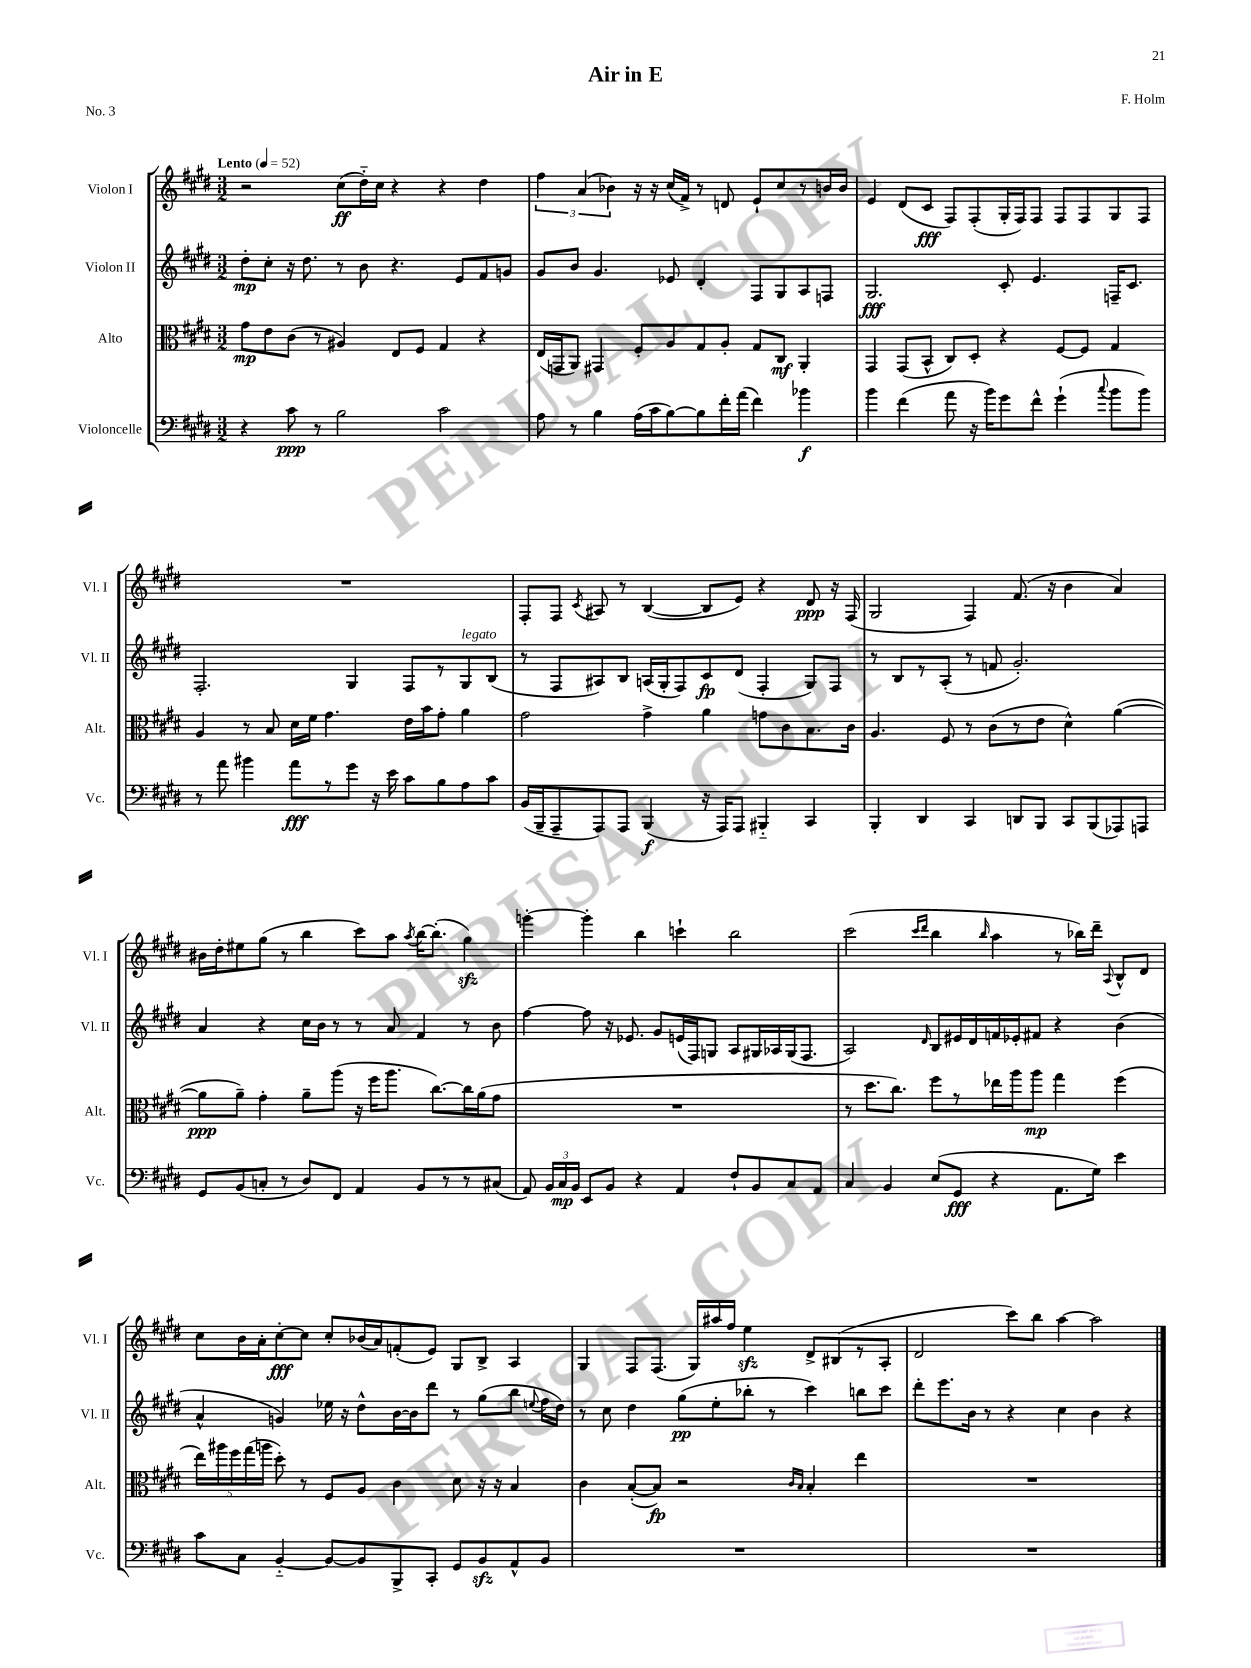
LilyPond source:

\header { title = "Air in E" composer = "F. Holm" piece = "No. 3" }
<<
\new StaffGroup <<
\new Staff = "s0" \with { instrumentName = "Violon I" shortInstrumentName = "Vl. I" } {
    \clef treble \key e \major \numericTimeSignature \time 3/2 \tempo "Lento" 4 = 52
    \autoBeamOff r2 cis''8[\ff( dis''16-_) cis''16] r4 r4 dis''4 |
    \tuplet 3/2 { fis''4 a'4( bes'4) } r16 r16 cis''16[( fis'16]->) r8 d'8 e'8[-! cis''8 r8 b'16 b'16] |
    e'4 dis'8[( cis'8]\fff fis8[) fis8-.( gis16-. fis16) fis8] fis8[ fis8 gis8 fis8] |
    R1. |
    fis8[-. fis8] \acciaccatura { cis'8 } ais8 r8 b4~( b8[ e'8]) r4 dis'8\ppp r16 fis16( |
    gis2 fis4) fis'8.( r16 b'4 a'4) |
    bis'16[ dis''16-. eis''8 gis''8]( r8 b''4 cis'''8[) a''8] \acciaccatura { a''8 } b''16[~ b''8.]-.( gis''4\sfz) |
    g'''4~-. g'''4-. b''4 c'''4-! b''2 |
    cis'''2( \grace { cis'''16[ dis'''16] } b''4 \grace { b''16 } a''4 r8 bes''16[) dis'''16]-- \appoggiatura { a8 } b8[-^ dis'8] |
    cis''8[ b'16 a'16-. cis''8~-.\fff cis''8] cis''8[-. bes'16( a'16) f'8-.( e'8]) gis8[ b8]-> a4 |
    gis4 fis8[ fis8.]( gis16[) ais''16 fis''16] e''4\sfz dis'8[-> bis8( r8 a8]-. |
    dis'2 cis'''8[) b''8] a''4~ a''2 \bar "|." |
}
\new Staff = "s1" \with { instrumentName = "Violon II" shortInstrumentName = "Vl. II" } {
    \clef treble \key e \major \numericTimeSignature \time 3/2
    \autoBeamOff dis''8[-.\mp cis''8]-. r16 dis''8. r8 b'8 r4. e'8[ fis'8 g'8] |
    gis'8[ b'8] gis'4. ees'8 dis'4-. fis8[ gis8 a8 f8] |
    gis2.\fff cis'8-. e'4. f16[-- cis'8.] |
    fis2.-. gis4 fis8[ r8 gis8^\markup { \italic "legato" } b8]( |
    r8 fis8[ ais8) b8] a16[( gis16-. fis8) cis'8\fp dis'8]( fis4-. gis8[) fis8] |
    r8 b8[ r8 a8]-.( r8 f'8 gis'2.-.) |
    a'4 r4 cis''16[ b'16] r8 r8 a'8 fis'4 r8 b'8 |
    fis''4~ fis''8 r16 ees'8. gis'8[ e'16( fis16) g8] a8[ gis16 aes16 gis16( fis8.] |
    a2) \grace { dis'16 } b8[ eis'16 dis'16 f'16 ees'16-. fis'8] r4 b'4( |
    a'4-^ g'4) ees''16 r16 dis''8[-^ b'16~ b'16 dis'''8] r8 gis''8[( b''8] \appoggiatura { e''8 } fis''16[ dis''16]) |
    r8 cis''8 dis''4 gis''8[\pp( e''8-. bes''8]-. r8 cis'''4) b''8[ cis'''8] |
    dis'''8[-. e'''8. b'16] r8 r4 cis''4 b'4 r4 \bar "|." |
}
\new Staff = "s2" \with { instrumentName = "Alto" shortInstrumentName = "Alt." } {
    \clef alto \key e \major \numericTimeSignature \time 3/2
    \autoBeamOff gis'8[\mp e'8 cis'8]( r8 ais4) e8[ fis8] gis4 r4 |
    e16[( g,16 a,8]) gis,4 fis8[-. a8 gis8 a8]-. gis8[ cis8]\mf a,4-. |
    gis,4 gis,8[( b,8]-^ cis8[) dis8]-. r4 fis8[~ fis8] gis4 |
    a4 r8 b8 dis'16[ fis'16] gis'4. e'16[ b'16 gis'8]-. a'4 |
    gis'2 gis'4-> a'4 g'8[ cis'8 b8. cis'16] |
    a4. fis8 r8 cis'8[( r8 e'8] dis'4-^) a'4~( |
    a'8[\ppp a'8]--) gis'4-. a'8[-- a''8]( r16 fis''16[ a''8.] cis''8.[~) cis''16 a'16( gis'8] |
    R1. |
    r8 dis''8.[ cis''8.]) fis''8[ r8 ees''16 a''16 a''8]\mp gis''4 fis''4( |
    \tuplet 5/4 { e''16[) ais''16 fis''16 gis''16( a''16] } dis''8-.) r8 fis8[ a8] cis'4 dis'8 r16 r16 b4 |
    cis'4 b8[~-.( b8]\fp) r2 \grace { cis'16[ b16] } b4-. e''4 |
    R1. \bar "|." |
}
\new Staff = "s3" \with { instrumentName = "Violoncelle" shortInstrumentName = "Vc." } {
    \clef bass \key e \major \numericTimeSignature \time 3/2
    \autoBeamOff r4 cis'8\ppp r8 b2 cis'2 |
    a8 r8 b4 a16[( cis'16 b8~) b8 fis'16-. a'16]( fis'4) bes'4\f |
    b'4 fis'4( a'8 r16 b'16[) gis'8 fis'8]-^ gis'4-!( \appoggiatura { cis''8 } b'8[ b'8]) |
    r8 a'8 bis'4 a'8[\fff r8 gis'8] r16 e'16 cis'8[ b8 a8 cis'8] |
    b,16[( b,,16-- a,,8-- a,,8) a,,8] b,,4\f( r16 a,,16[) a,,8] bis,,4-_ cis,4 |
    b,,4-. dis,4 cis,4 d,8[ b,,8] cis,8[ b,,8( aes,,8) a,,8] |
    gis,8[ b,8( c8]-. r8 dis8[) fis,8] a,4 b,8[ r8 r8 cis8]( |
    a,8) \tuplet 3/2 { b,16[ cis16\mp b,16] } e,8[ b,8] r4 a,4 fis8[-! b,8 cis8 a,8] |
    cis4 b,4 e8[( gis,8]\fff r4 a,8.[ gis16]) e'4 |
    cis'8[ cis8] b,4~-_ b,8[~ b,8 b,,8-> cis,8]-. gis,8[ b,8\sfz a,8-^ b,8] |
    R1. |
    R1. \bar "|." |
}
>>
>>
\layout { \context { \Score \remove "Bar_number_engraver" } }
